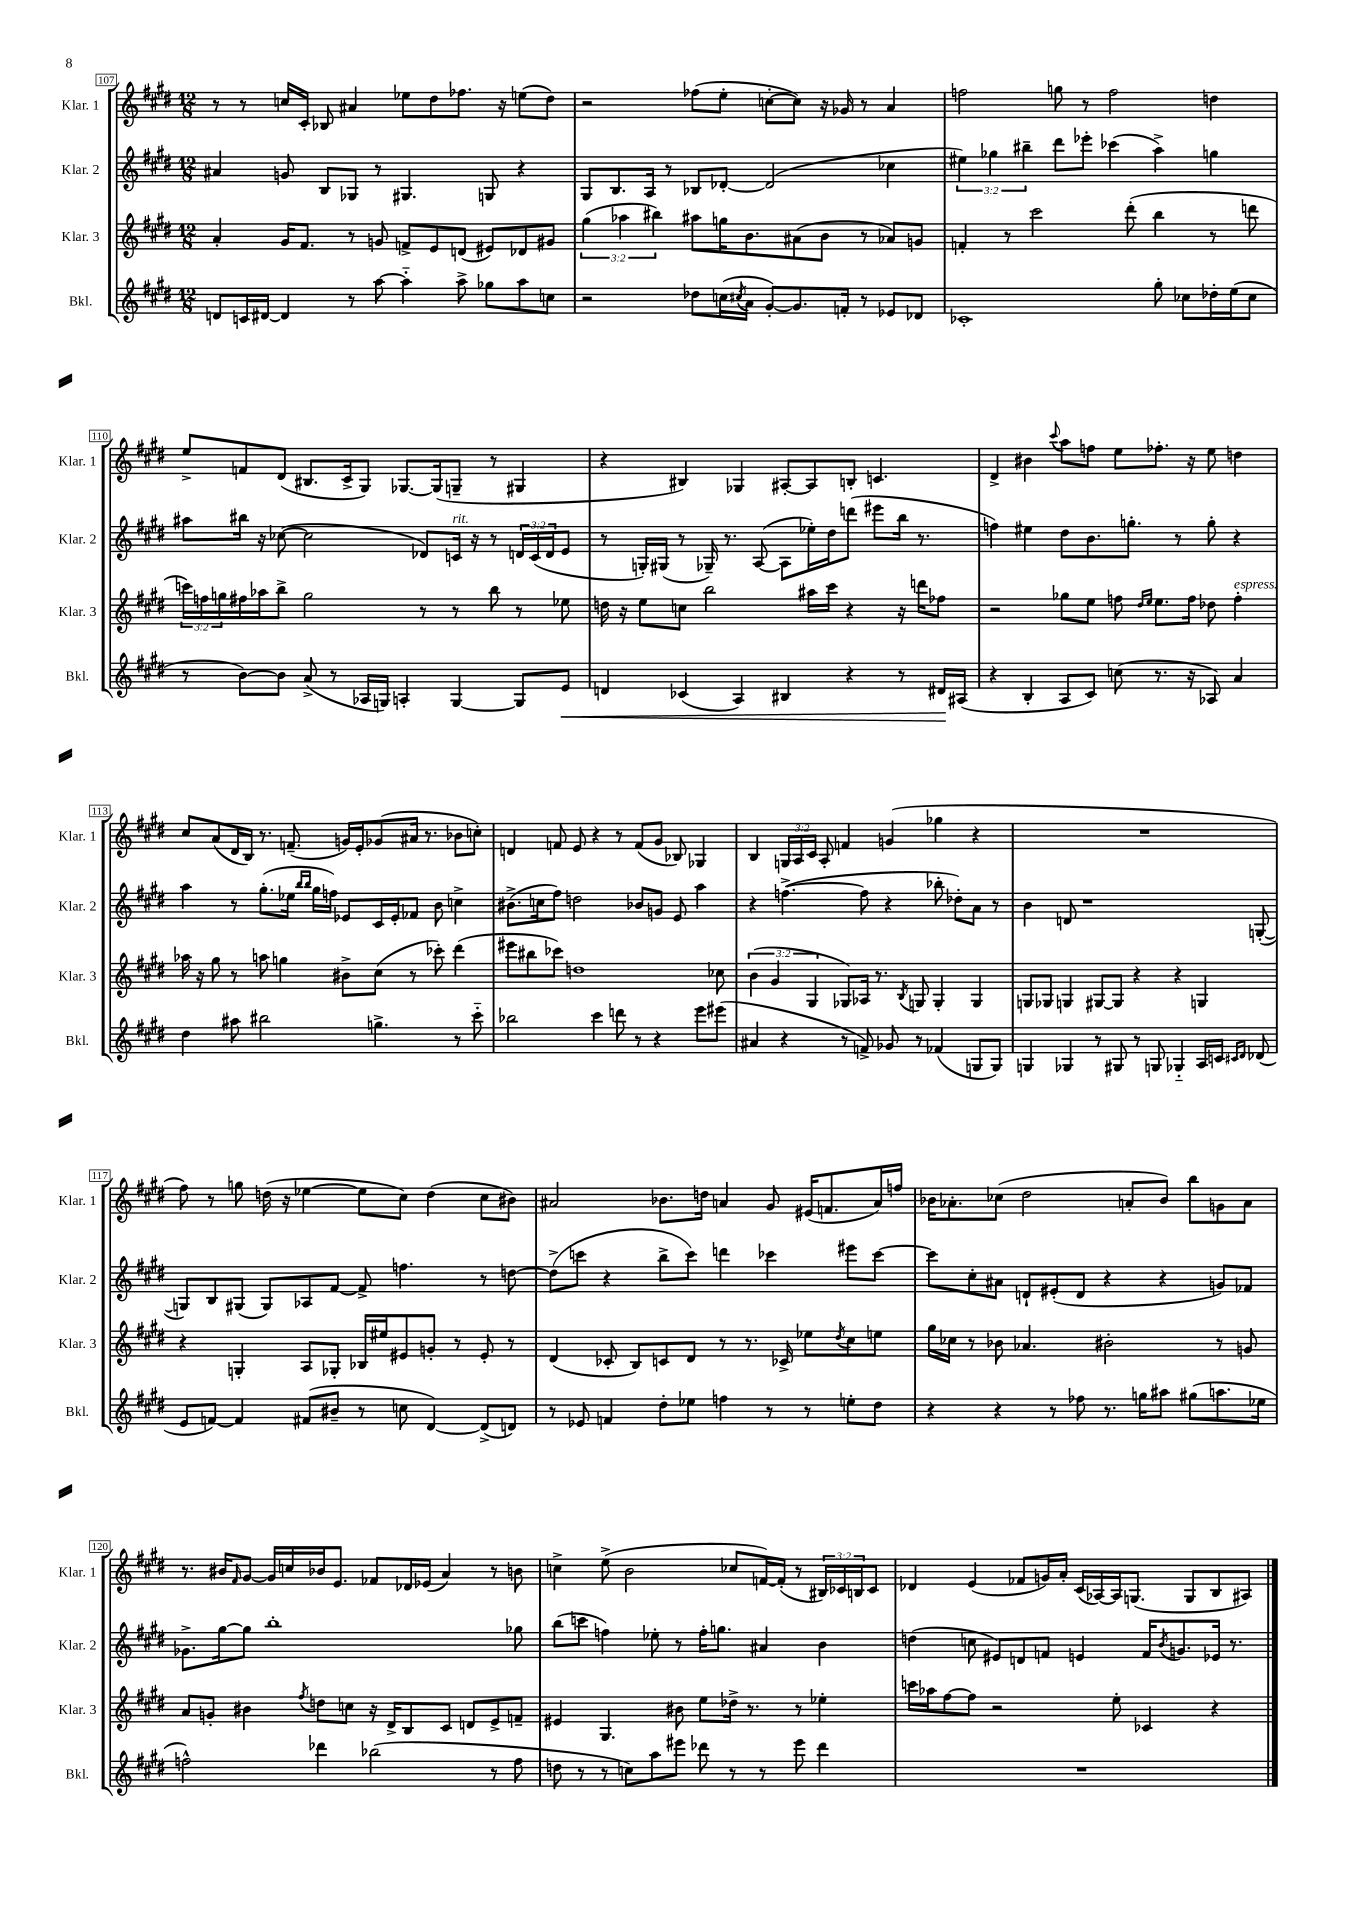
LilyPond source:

<<
\new StaffGroup <<
\new Staff = "s0" \with { instrumentName = "Klar. 1" shortInstrumentName = "Klar. 1" } {
    \clef treble \key e \major \numericTimeSignature \time 12/8 \override Staff.TupletNumber.text = #tuplet-number::calc-fraction-text
    r8 r8 c''16 cis'16-. bes8 ais'4 ees''8 dis''8 fes''8. r16 e''8( dis''8) |
    r2 fes''8( e''8-. c''8~-. c''8) r16 ges'16 r8 a'4 |
    f''2 g''8 r8 f''2 d''4 |
    e''8-> f'8 dis'8( bis8. cis'16-> gis8) ges8.~ ges16( g8-- r8 gis4 |
    r4 bis4) ges4 ais8~-. ais8 b8-. c'4. |
    dis'4-> bis'4 \appoggiatura { cis'''8 } a''8 f''8 e''8 fes''8.-. r16 e''8 d''4 |
    cis''8 a'8( dis'16 b16) r8. f'8.--( g'16) e'16-. ges'8( ais'16 r8. bes'8 c''8-.) |
    d'4 f'8 e'8 r4 r8 f'8( gis'8 bes8) ges4 |
    b4 \tuplet 3/2 { g16 a16 cis'16 } a8-. f'4 g'4( ges''4 r4 |
    R1. |
    fis''8) r8 g''8 d''16( r16 ees''4~ ees''8 cis''8) d''4( cis''8 bis'8) |
    ais'2 bes'8. d''16 a'4 gis'8 eis'16( f'8. a'16) f''16 |
    bes'16 aes'8.-. ces''8( dis''2 a'8-. bes'8) b''8 g'8 a'8 |
    r8. bis'16 \grace { fis'16 } gis'8~ gis'16 c''16 bes'16 e'8. fes'8 des'16 ees'16( a'4) r8 b'8 |
    c''4-> e''8->( b'2 ces''8 f'16~) f'16-.( r8 \tuplet 3/2 { bis16) ces'16 b16 } ces'8 |
    des'4 e'4( fes'8 g'16) a'16-. cis'16( aes16~) aes16 g8.( g8 b8 ais8) \bar "|." |
}
\new Staff = "s1" \with { instrumentName = "Klar. 2" shortInstrumentName = "Klar. 2" } {
    \clef treble \key e \major \numericTimeSignature \time 12/8 \override Staff.TupletNumber.text = #tuplet-number::calc-fraction-text
    ais'4 g'8 b8 ges8 r8 gis4. g8 r4 |
    gis8 b8. a16 r8 bes8 des'8~-. des'2( ces''4 |
    \tuplet 3/2 { eis''4) ges''4 bis''4-- } dis'''8 ees'''8-. ces'''4( a''4->) g''4 |
    ais''8 bis''16 r16 ces''8~( ces''2 des'8) c'16^\markup { \italic "rit." } r16 r8 \tuplet 3/2 { d'16 c'16( d'16 } e'8 |
    r8 g16-.) gis16( r8 ges16--) r8. a8~( a8 ees''16-.) dis''16 d'''8( eis'''8 b''16 r8. |
    f''4) eis''4 dis''8 b'8. g''8.-. r8 g''8-. r4 |
    a''4 r8 gis''8.-.( ees''16 \grace { b''16 b''16 } gis''16 f''16) ees'8 cis'16 ees'16-. fes'8 b'8 c''4-> |
    bis'8.->( c''16 fis''8) d''2 bes'8 g'8 e'8 a''4 |
    r4 f''4.~->( f''8 r4 bes''8-. des''8-.) a'8 r8 |
    b'4 d'8 r1 g8~-.( |
    g8) b8 gis8( gis8) aes8 fis'8~ fis'8-> f''4. r8 d''8~ |
    d''8->( c'''8 r4 b''8-> c'''8) d'''4 ces'''4 eis'''8 ces'''8~ |
    ces'''8 cis''8-. ais'8 d'8-! eis'8-.( d'8 r4 r4 g'8) fes'8 |
    ges'8.-> gis''16~ gis''8 b''1-. ges''8 |
    b''8( c'''8 f''4) ees''8-. r8 f''16-. g''8. ais'4 b'4 |
    d''4( c''8 eis'8) d'8 f'8 e'4 f'16 \acciaccatura { b'8 } g'8. ees'16 r8. \bar "|." |
}
\new Staff = "s2" \with { instrumentName = "Klar. 3" shortInstrumentName = "Klar. 3" } {
    \clef treble \key e \major \numericTimeSignature \time 12/8 \override Staff.TupletNumber.text = #tuplet-number::calc-fraction-text
    a'4-. gis'16 fis'8. r8 g'8 f'8-> e'8 d'8( eis'8) des'8 gis'8 |
    \tuplet 3/2 { gis''4( aes''4 bis''4) } ais''8 g''16 b'8. ais'8( b'8 r8 aes'8) g'8 |
    f'4-. r8 cis'''2 dis'''8-.( b''4 r8 d'''8 |
    \tuplet 3/2 { c'''16) f''16 g''16 } fis''16 aes''16 b''8-> g''2 r8 r8 b''8 r8 ees''8 |
    d''16 r16 e''8 c''8 b''2 ais''16 cis'''16 r4 r16 d'''16 fes''8 |
    r2 ges''8 e''8 f''8 \grace { dis''16 e''16 } e''8. f''16 des''8 f''4-.^\markup { \italic "espress." } |
    aes''16 r16 gis''8 r8 a''8 g''4 bis'8-> cis''8( r8 ces'''8-.) dis'''4( |
    eis'''8 bis''8 ces'''8) d''1 ces''8 |
    \tuplet 3/2 { b'4( gis'4 gis4 } ges8) aes16 r8. \acciaccatura { b8 } g8 g4-. g4 |
    g8 ges8 g4 gis8~ gis8 r4 r4 g4 |
    r4 g4-. a8 ges8-. bes16 eis''16 eis'8 g'8-. r8 eis'8-. r8 |
    dis'4( ces'8-. b8) c'8 dis'8 r8 r8. ces'16-> ees''8 \acciaccatura { dis''8 } cis''8 e''8 |
    gis''16 ces''16 r8 bes'8 aes'4. bis'2-. r8 g'8 |
    a'8 g'8-. bis'4 \acciaccatura { fis''8 } d''8 c''8 r16 dis'16-> b8 cis'8 d'8 e'8-> f'8-- |
    eis'4 gis4. bis'8 e''8 des''16-> r8. r8 ees''4-. |
    c'''16 aes''16 fis''8~ fis''8 r2 e''8-. ces'4 r4 \bar "|." |
}
\new Staff = "s3" \with { instrumentName = "Bkl." shortInstrumentName = "Bkl." } {
    \clef treble \key e \major \numericTimeSignature \time 12/8
    d'8 c'16 dis'16~ dis'4 r8 a''8~ a''4-_ a''8-> ges''8 a''8 c''8 |
    r2 des''8 c''16( \acciaccatura { cis''8 } a'16 gis'8~-.) gis'8. f'16-. r8 ees'8 des'8 |
    ces'1-. gis''8-. ces''8 des''16-. e''16( ces''8 |
    r8 b'8~) b'8 a'8->( r8 aes16 g16) a4-. g4~ g8 e'8\< |
    d'4 ces'4( a4) bis4 r4 r8 dis'16\! ais16( |
    r4 b4-. a8 cis'8) c''8( r8. r16 aes8) a'4 |
    dis''4 ais''8 bis''2 g''4.-> r8 cis'''8-_ |
    bes''2 cis'''4 d'''8 r8 r4 e'''8 eis'''8( |
    ais'4 r4 r8 f'8->) ges'8 r8 fes'4( g8 g8) |
    g4 ges4 r8 gis8 r8 g8 ges4-_ a16 c'16 \grace { cis'16 dis'16 } des'8( |
    e'8 f'8~) f'4 fis'8( bis'8-- r8 c''8 dis'4~) dis'8->( d'8) |
    r8 ees'8 f'4 dis''8-. ees''8 f''4 r8 r8 e''8-. dis''8 |
    r4 r4 r8 fes''8 r8. g''16 ais''8 gis''8( a''8. ees''16 |
    f''2-^) des'''4 bes''2( r8 f''8 |
    d''8 r8 r8 c''8) a''8 eis'''8 des'''8 r8 r8 eis'''8 des'''4 |
    R1. \bar "|." |
}
>>
>>
\layout { \context { \Score currentBarNumber = #107 \override BarNumber.stencil = #(make-stencil-boxer 0.1 0.3 ly:text-interface::print) } }
